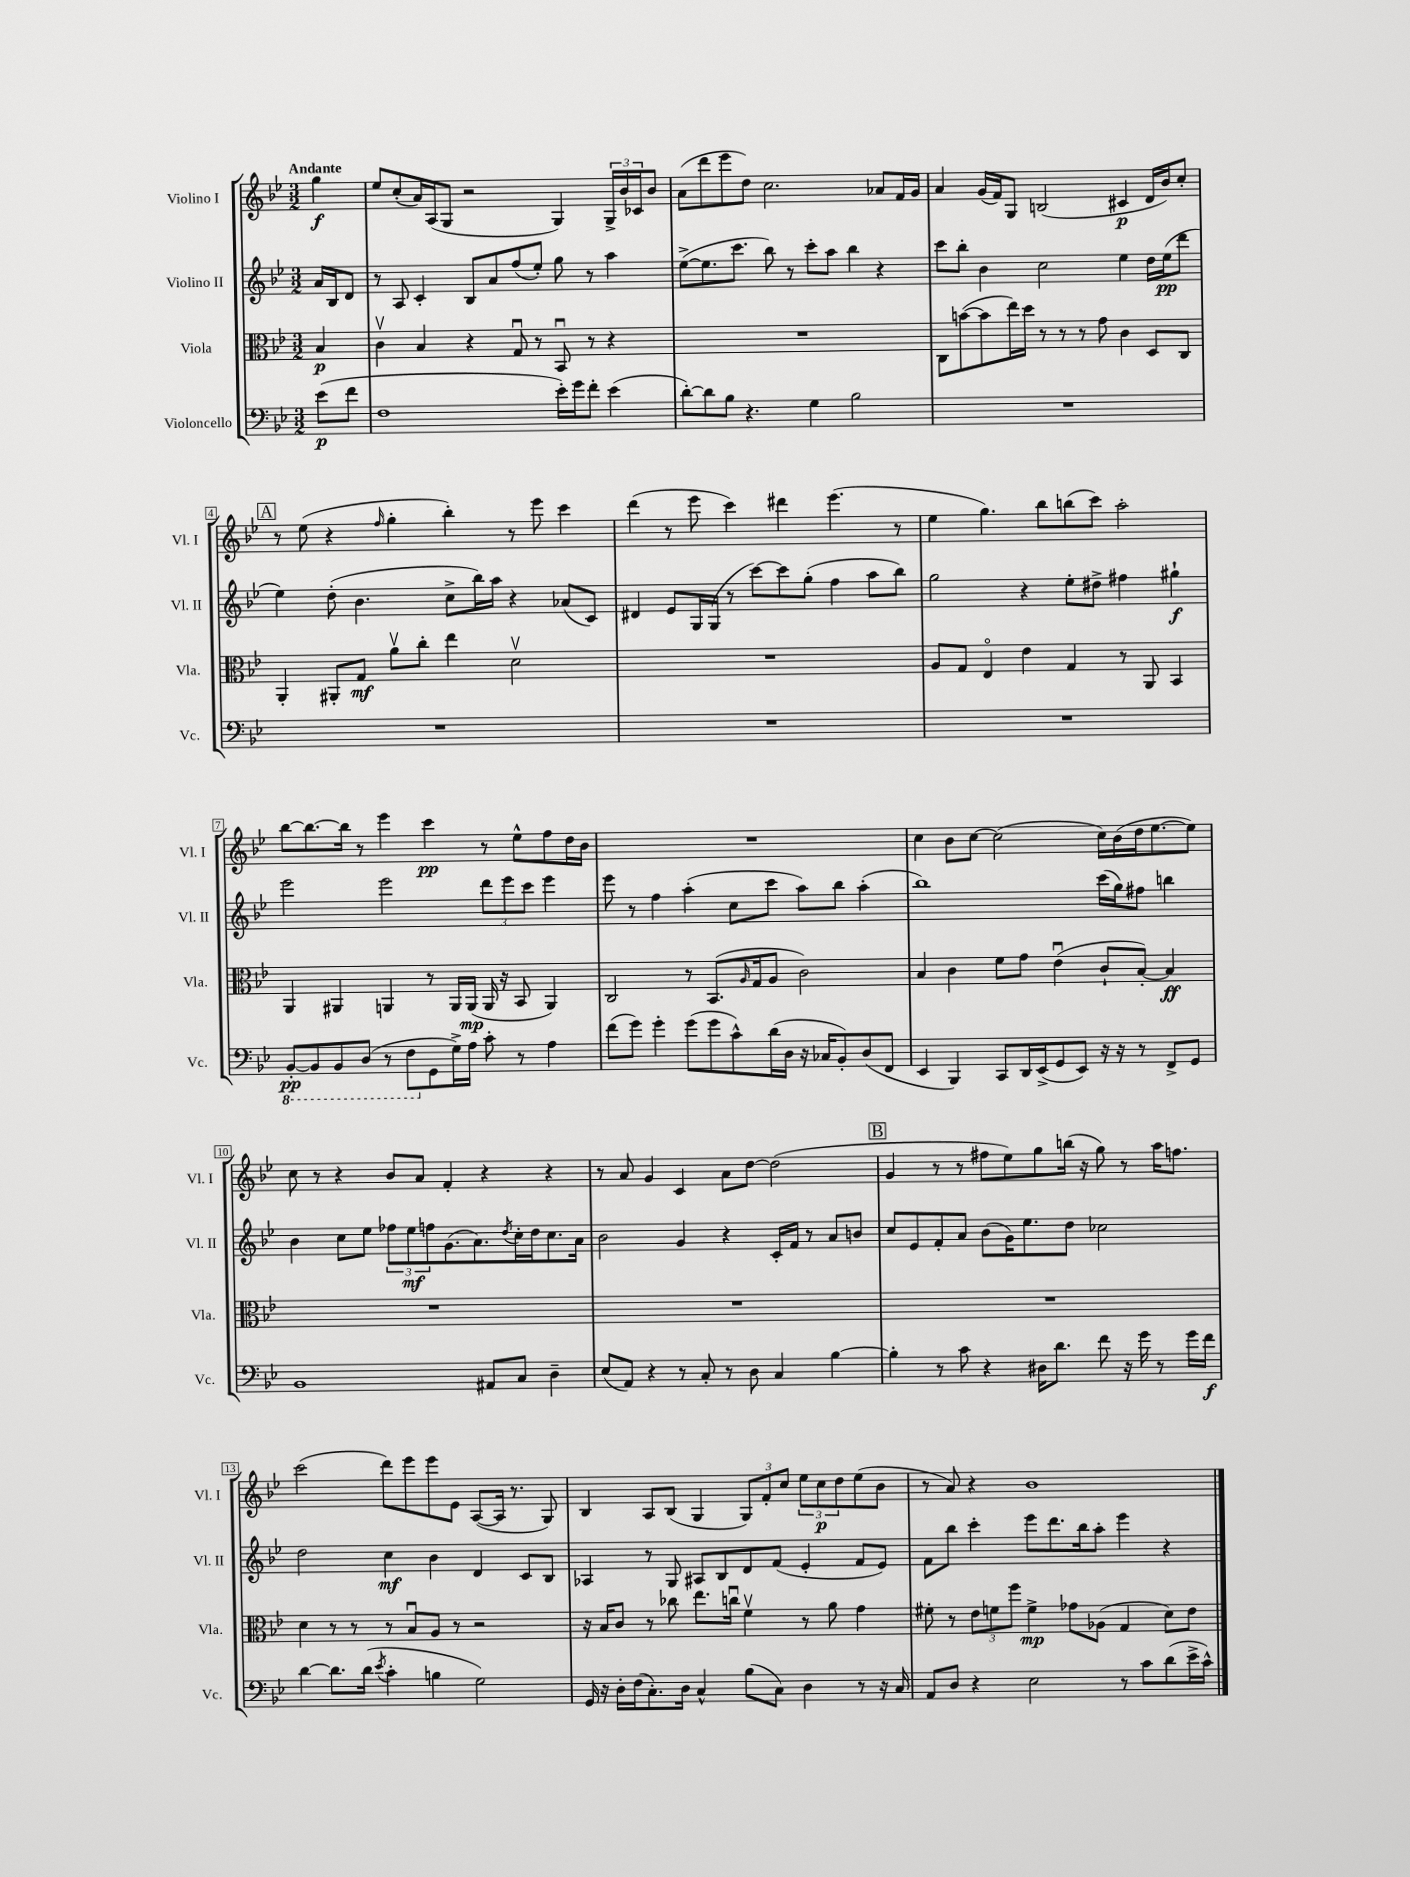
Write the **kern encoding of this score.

**kern	**kern	**kern	**kern
*staff4	*staff3	*staff2	*staff1
*clefF4	*clefC3	*clefG2	*clefG2
*k[b-e-]	*k[b-e-]	*k[b-e-]	*k[b-e-]
*M3/2	*M3/2	*M3/2	*M3/2
(8e-	4B-	16a	4gg
.	.	16B-	.
8f	.	8d	.
=	=	=	=
1F	4cv	8r	8ee-
.	.	8A	(8cc'
.	4B-	4c'	16a)
.	.	.	(16A
.	.	.	8G
.	4r	8B-	2r
.	.	8a	.
.	8Gu	(8ff	.
.	8r	8ee-')	.
16e-')	8BB-u	8gg	4G)
16g	.	.	.
8f'	8r	8r	.
(4e-	4r	4aa	24G^
.	.	.	24b-
.	.	.	24c-
.	.	.	8b-
=	=	=	=
[8d')	1.r	([8ee-^	(8a
8d]	.	8.ee-]	8ddd
8B-	.	.	8eee-
.	.	8.ccc	.
4.r	.	.	8dd)
.	.	8bb-)	2.cc
.	.	8r	.
4G	.	8ccc'	.
.	.	8aa	.
2B-	.	4bb-	.
.	.	4r	8a-
.	.	.	16f
.	.	.	16g
=	=	=	=
1.r	8C	8ccc	4a
.	([8b	8bb-'	.
.	8b]	4b-	(16g
.	.	.	16f)
.	16ee-)	.	8G
.	16dd	.	.
.	8r	2cc	(2B
.	8r	.	.
.	8r	.	.
.	8g	.	.
.	4c	4ee-	4c#
.	8D	16dd	16d
.	.	(16ee-	16b-)
.	8C	8ddd	8cc'
=	=	=	=
1.r	4AA'	4ee-)	8r
.	.	.	(8ee-
.	8AA#'	(8dd'	4r
.	8G	4.b-	.
.	.	.	16qqff
.	8av	.	4gg'
.	8cc'	.	.
.	4ee-	8cc^	4bb-')
.	.	16bb-)	.
.	.	16aa	.
.	2dv	4r	8r
.	.	.	8eee-
.	.	(8a-	4ccc
.	.	8c)	.
=	=	=	=
1.r	1.r	4d#	(4ddd
.	.	8e-	8r
.	.	16G	8eee-
.	.	(16G	.
.	.	8r	4ccc)
.	.	[8ccc)	.
.	.	8ccc]	4ddd#
.	.	(8gg'	.
.	.	4ff	(4.eee-
.	.	8aa	.
.	.	8bb-)	8r
=	=	=	=
1.r	8A	2gg	4ee-
.	8G	.	.
.	4E-o	.	4.gg)
.	4e-	4r	.
.	.	.	8bb-
.	4G	8ee-'	(8bb
.	.	8dd#^	8ccc)
.	8r	4ff#	2aa'
.	8AA	.	.
.	4BB-	4gg#`	.
=	=	=	=
[8BBB-'	4AA	2eee-	[8bb-
8BBB-]	.	.	8.bb-_
8BBB-	4AA#	.	.
.	.	.	16bb-]
(8DD	.	.	8r
8r	4AA	2eee-	4eee-
8FF	.	.	.
8GG	8r	.	4ccc
16G^)	16AA	.	.
16A	(16AA	.	.
8c'	16AA	12ddd	8r
.	16r	.	.
.	.	12eee-	.
8r	8BB-	.	8ee-^^
.	.	12ccc	.
4A	4AA)	4eee-	8ff
.	.	.	16dd
.	.	.	16b-
=	=	=	=
(8f	2C	8eee-	1.r
8g)	.	8r	.
4g'	.	4ff	.
(8g	8r	(4aa'	.
8g	(8.BB-	.	.
8c^^)	.	8cc	.
.	16qqA	.	.
.	16G	.	.
(16d	8A	8ccc	.
16D	.	.	.
16r	2c)	8aa)	.
16C-	.	.	.
8BB-')	.	8bb-	.
(8D	.	(4aa'	.
8FF	.	.	.
=	=	=	=
4EE-	4B-	1bb-)	4cc
4BBB-)	4c	.	8b-
.	.	.	[8cc
8CC	8f	.	(2cc]
16DD	8g	.	.
(16EE-^	.	.	.
8GG	(4e-u	.	.
8EE-)	.	.	.
16r	8c`	(16ccc	16cc)
16r	.	16gg)	(16b-
8r	[8B-')	8ff#	16dd
.	.	.	[8.ee-
8FF^	4B-]	4bb	.
8GG	.	.	8ee-])
=	=	=	=
1BB-	1.r	4b-	8cc
.	.	.	8r
.	.	8cc	4r
.	.	8ee-	.
.	.	12ff-	8b-
.	.	12ee-	.
.	.	.	8a
.	.	12ff	.
.	.	(8.g	4f'
.	.	8.a)	.
8AA#	.	.	4r
.	.	8qdd	.
8C	.	16cc'	.
.	.	16dd	.
4D~	.	8.cc	4r
.	.	16a	.
=	=	=	=
(8E-	1.r	2b-	8r
8AA)	.	.	8a
4r	.	.	4g
8r	.	4g	4c
8C'	.	.	.
8r	.	4r	8a
8D	.	.	[8dd
4C	.	16c'	(2dd]
.	.	16f	.
.	.	8r	.
[4B-	.	8a	.
.	.	8b	.
=	=	=	=
4B-']	1.r	8cc	4g
.	.	8e-	.
8r	.	8f'	8r
8c	.	8a	8r
4r	.	(8b-	8ff#
.	.	16g)	8ee-)
.	.	8.ee-	.
16D#	.	.	8gg
8.d	.	.	.
.	.	8dd	(16bb
.	.	.	16r
8f	.	2cc-	8gg)
16r	.	.	8r
16g	.	.	.
8r	.	.	16aa
.	.	.	8.ff
16g	.	.	.
16f	.	.	.
=	=	=	=
[4d	4d	2dd	(2ccc
8.d]	8r	.	.
.	8r	.	.
(16d	.	.	.
8qe-	.	.	.
4c'	8r	4cc	8ddd)
.	8B-u	.	8eee-
4B	8A	4b-	8eee-
.	8r	.	8e-
2G)	2r	4d	([8A
.	.	.	16A]
.	.	.	8.r
.	.	8c	.
.	.	8B-	8G)
=	=	=	=
16GG	16r	4A-	4B-
16r	16B-	.	.
16D'	8c	.	.
(16F	.	.	.
8.C')	8r	8r	8A
.	8cc-	8G	(8B-
16D	.	.	.
4C^^	8.ee-	8A#	4G
.	.	8B-	.
.	16ccu	.	.
(8B-	4fv	8d	12G)
.	.	.	12f'
8C)	.	(8f	.
.	.	.	12cc
4D	8r	4e-'	12ee-
.	.	.	12cc
.	8a	.	.
.	.	.	12dd
8r	4g	8f	(8ee-
16r	.	8e-)	8b-
16C	.	.	.
=	=	=	=
8AA	8f#'	8f	8r
8D	8r	8bb-	8a)
4r	12e-	4ccc'	4r
.	12f	.	.
.	12ff	.	.
2E-	4f^	8eee-	1b-
.	.	8.ddd	.
.	8g-	.	.
.	.	16bb-	.
.	(8A-	8aa'	.
8r	4G	4eee-	.
8c	.	.	.
(8d	8d)	4r	.
16e-^	8e-	.	.
16c^^)	.	.	.
==	==	==	==
*-	*-	*-	*-
